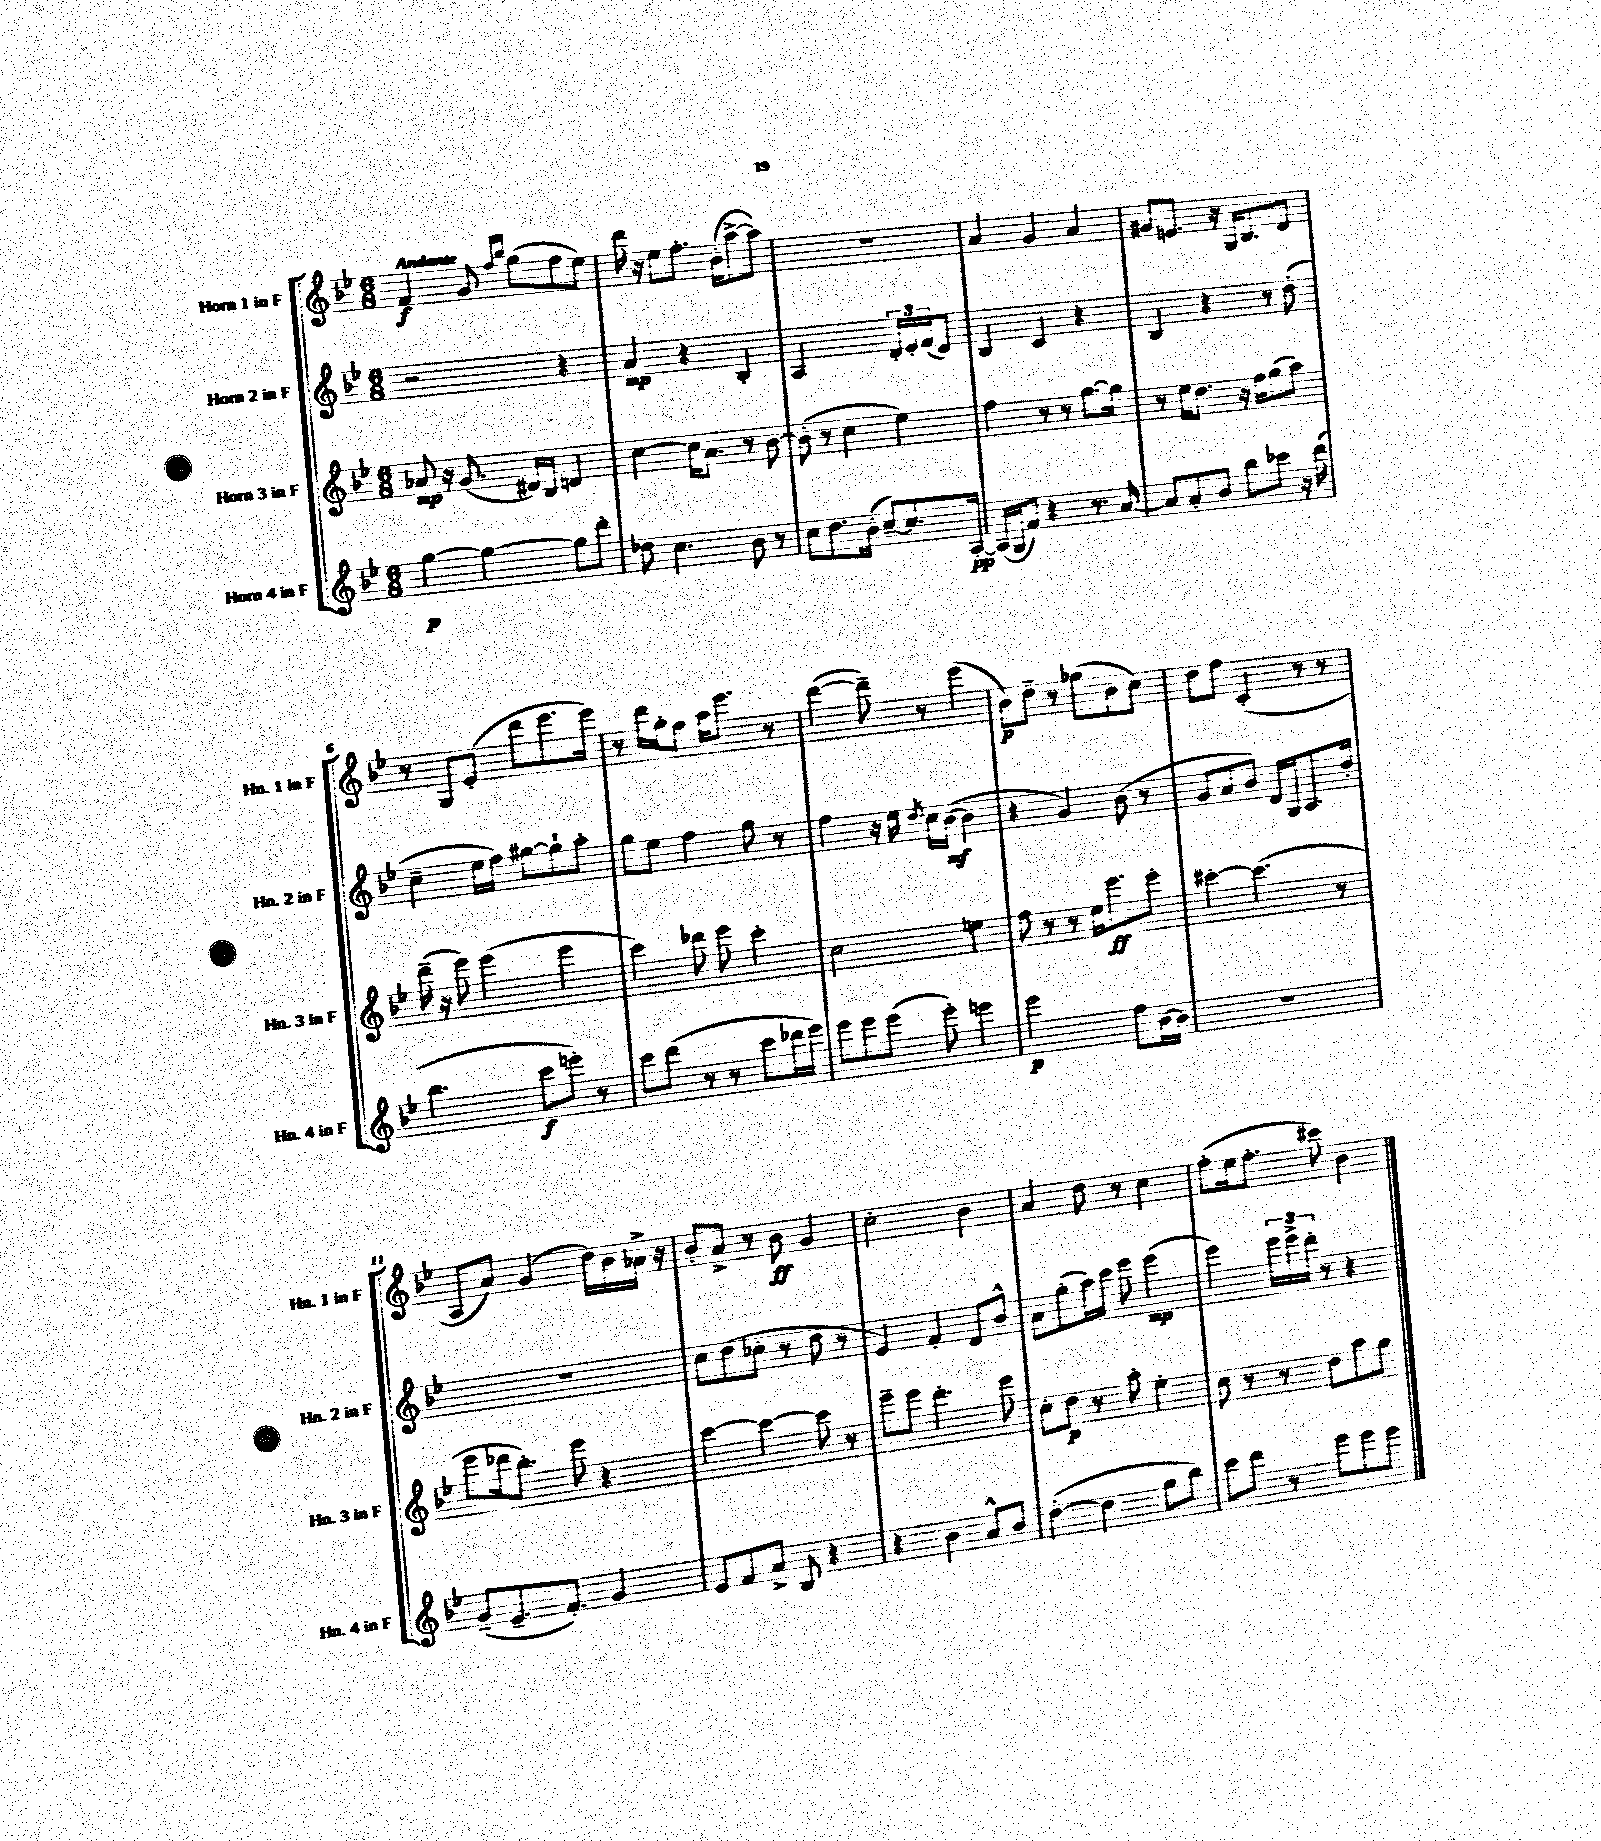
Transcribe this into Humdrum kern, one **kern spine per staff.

**kern	**dynam	**kern	**dynam	**kern	**dynam	**kern	**dynam
*part4	*part4	*part3	*part3	*part2	*part2	*part1	*part1
*staff4	*staff4	*staff3	*staff3	*staff2	*staff2	*staff1	*staff1
*I"Horn 4 in F	*	*I"Horn 3 in F	*	*I"Horn 2 in F	*	*I"Horn 1 in F	*
*I'Hn. 4 in F	*	*I'Hn. 3 in F	*	*I'Hn. 2 in F	*	*I'Hn. 1 in F	*
*clefG2	*	*clefG2	*	*clefG2	*	*clefG2	*
*k[b-e-]	*	*k[b-e-]	*	*k[b-e-]	*	*k[b-e-]	*
*M6/8	*	*M6/8	*	*M6/8	*	*M6/8	*
=1	=1	=1	=1	=1	=1	=1	=1
!	!	!	!	!	!	!LO:TX:a:B:t=Andante	!
[4gg\	p	8a-X/	mp	2r	.	4f/	f
.	.	16r	.	.	.	.	.
.	.	(8.g/	.	.	.	.	.
4gg\_	.	.	.	.	.	8g/	.
.	.	.	.	.	.	16qqff/LL	.
.	.	.	.	.	.	16qqbb-/JJ	.
.	.	16d#X/LL)	.	.	.	(8gg\L	.
.	.	16B-/JJ	.	.	.	.	.
8gg\L]	.	4dn/	.	4r	.	8ff\	.
8ddd'\J	.	.	.	.	.	8ee-\J)	.
=2	=2	=2	=2	=2	=2	=2	=2
8dd-X\	.	[4cc\	.	4a/	mp	16ddd\	.
.	.	.	.	.	.	16r	.
4.cc\	.	.	.	.	.	8ee-\L	.
.	.	16cc\KL]	.	4r	.	8.ff'\J	.
.	.	8.a\J	.	.	.	.	.
.	.	.	.	.	.	(16b-'\KL	.
8b-\	.	8r	.	4B-'/	.	[8aa^\	.
8r	.	[8b-\	.	.	.	8aa\J])	.
=3	=3	=3	=3	=3	=3	=3	=3
8cc\L	.	(8b-'\]	.	2A/	.	2.r	.
8.dd\	.	8r	.	.	.	.	.
.	.	4cc\	.	.	.	.	.
(16b-'\Jk	.	.	.	.	.	.	.
[8cc~/L)	.	.	.	.	.	.	.
8.cc/]	.	4ee-\)	.	24d'/LL	.	.	.
.	.	.	.	24e-'/	.	.	.
.	.	.	.	(24f/J	.	.	.
.	.	.	.	8d/J)	.	.	.
[16A'/Jk	pp	.	.	.	.	.	.
=4	=4	=4	=4	=4	=4	=4	=4
(16A/LL]	.	4ff\	.	4B-/	.	4a/	.
16G/J	.	.	.	.	.	.	.
8f/J)	.	.	.	.	.	.	.
4r	.	8r	.	4c/	.	4g/	.
.	.	8r	.	.	.	.	.
8.r	.	[8.gg\L	.	4r	.	4a/	.
[16a/	.	16gg\Jk]	.	.	.	.	.
=5	=5	=5	=5	=5	=5	=5	=5
8a/L]	.	8r	.	4B-/	.	8g#X/L	.
8a'/	.	16ee-\KL	.	.	.	8.en/J	.
.	.	8.dd\J	.	.	.	.	.
8b-/J	.	.	.	4r	.	.	.
.	.	.	.	.	.	16r	.
8bb-\L	.	16r	.	.	.	16G/KL	.
.	.	16ff\KL	.	.	.	8.B-/	.
8ccc-X\J	.	(8gg\	.	8r	.	.	.
16r	.	8aa\J)	.	(8dd'\	.	8d/J	.
(16ddd\	.	.	.	.	.	.	.
!!LO:LB:g=z
=6	=6	=6	=6	=6	=6	=6	=6
4.bb-\	.	(16ddd~\	.	4cc~\	.	8r	.
.	.	16r	.	.	.	.	.
.	.	8eee-\)	.	.	.	8G/L	.
.	.	(4eee-\	.	16ee-\LL	.	(8e-'/J	.
.	.	.	.	16ff\JJ)	.	.	.
8ccc\L	f	.	.	[8gg#X\L	.	8ddd\L	.
8eeen'\J)	.	4eee-\	.	8gg#`\]	.	8.eee-\	.
8r	.	.	.	8aa'\J	.	.	.
.	.	.	.	.	.	16eee-\Jk)	.
=7	=7	=7	=7	=7	=7	=7	=7
8ccc\L	.	4ccc\)	.	8gg\L	.	8r	.
(8ddd\J	.	.	.	8ee-\J	.	16ddd\LL	.
.	.	.	.	.	.	16gg'\J	.
8r	.	8ddd-X\	.	4ff\	.	8ff\J	.
8r	.	8eee-\	.	.	.	16aa\KL	.
.	.	.	.	.	.	8.eee-\J	.
8ccc\L	.	4ccc'\	.	8gg\	.	.	.
16ddd-X\L	.	.	.	8r	.	8r	.
16eee-\JJ)	.	.	.	.	.	.	.
=8	=8	=8	=8	=8	=8	=8	=8
8eee-\L	.	2cc\	.	4ff\	.	([4ddd\	.
8eee-\	.	.	.	.	.	.	.
(8eee-\J	.	.	.	16r	.	8ddd~\])	.
.	.	.	.	16ee-\	.	.	.
.	.	.	.	8qdd/	.	.	.
8eee-'\)	.	.	.	16cc\LL	.	8r	.
.	.	.	.	([16b-\JJ	mf	.	.
4eeen\	.	4een\	.	4b-\]	.	(4eee-\	.
=9	=9	=9	=9	=9	=9	=9	=9
2eee-\	p	8ff\	.	4r	.	8b-\L)	p
.	.	8r	.	.	.	8dd~\J	.
.	.	8r	.	4g/)	.	8r	.
.	.	16ee-\KL	.	.	.	(8gg-X\L	.
.	.	8.eee-\	ff	.	.	.	.
8ff\L	.	.	.	(8b-\	.	8b-\	.
[16b-\L	.	8eee-'\J	.	8r	.	8cc\J)	.
16b-\JJ]	.	.	.	.	.	.	.
=10	=10	=10	=10	=10	=10	=10	=10
2.r	.	[4ccc#X'\	.	8g/L	.	8dd\L	.
.	.	.	.	8a/	.	8ff\J	.
.	.	(4.ccc#\]	.	8b-/J)	.	(4c'/	.
.	.	.	.	16d/LL	.	.	.
.	.	.	.	16G/J	.	.	.
.	.	.	.	8.A/	.	8r	.
.	.	8r	.	.	.	8r	.
.	.	.	.	16dd'/Jk	.	.	.
!!LO:LB:g=z
=11	=11	=11	=11	=11	=11	=11	=11
(8g~/L	.	8eee-\L	.	2.r	.	8A/L	.
8.e-~/	.	16ddd-X\k	.	.	.	8a/J)	.
.	.	8.bb-'\J)	.	.	.	.	.
.	.	.	.	.	.	(4g/	.
8.f'/J)	.	.	.	.	.	.	.
.	.	8eee-\	.	.	.	.	.
4g/	.	4r	.	.	.	16dd\LL)	.
.	.	.	.	.	.	16b-\	.
.	.	.	.	.	.	16a-X^\JJ	.
.	.	.	.	.	.	16r	.
=12	=12	=12	=12	=12	=12	=12	=12
8e-/L	.	[4ccc\	.	8cc\L	.	8b-'/L	.
8f/	.	.	.	(8dd\	.	8a^/J	.
8a^/J	.	4ccc\_	.	8cc-X'\J	.	8r	.
8B-/	.	.	.	8r	.	8b-\	ff
4r	.	8ccc\]	.	8dd\	.	4g/	.
.	.	8r	.	8r	.	.	.
=13	=13	=13	=13	=13	=13	=13	=13
4r	.	8eee-~\L	.	4e-/)	.	2cc'\	.
.	.	8eee-\J	.	.	.	.	.
4b-\	.	4.ddd'\	.	4f'/	.	.	.
8a^^/L	.	.	.	8d/L	.	4b-\	.
8b-/J	.	8eee-\	.	8b-^^/J	.	.	.
=14	=14	=14	=14	=14	=14	=14	=14
([4dd'\	.	8cc'\L	.	8a\L	.	4a/	.
.	.	8dd\J	p	(8gg'\	.	.	.
4dd\]	.	8r	.	16aa\L)	.	8dd\	.
.	.	.	.	16ccc\JJ	.	.	.
.	.	8aa'\	.	8eee-\	.	8r	.
8gg\L	.	4ee-'\	.	(4eee-\	mp	4cc\	.
8bb-\J)	.	.	.	.	.	.	.
=15	=15	=15	=15	=15	=15	=15	=15
8ccc\L	.	8cc\	.	4eee-\)	.	(8ff'\L	.
8ddd\J	.	8r	.	.	.	16ee-\k	.
.	.	.	.	.	.	8.ff'\J	.
8r	.	8r	.	24eee-\LL	.	.	.
.	.	.	.	24eee-^\	.	.	.
.	.	.	.	24ddd'\JJ	.	.	.
8eee-\L	.	8dd\L	.	8r	.	8ccc#X\)	.
8eee-\	.	8aa\	.	4r	.	4b-\	.
8eee-\J	.	8gg\J	.	.	.	.	.
==	==	==	==	==	==	==	==
*-	*-	*-	*-	*-	*-	*-	*-
